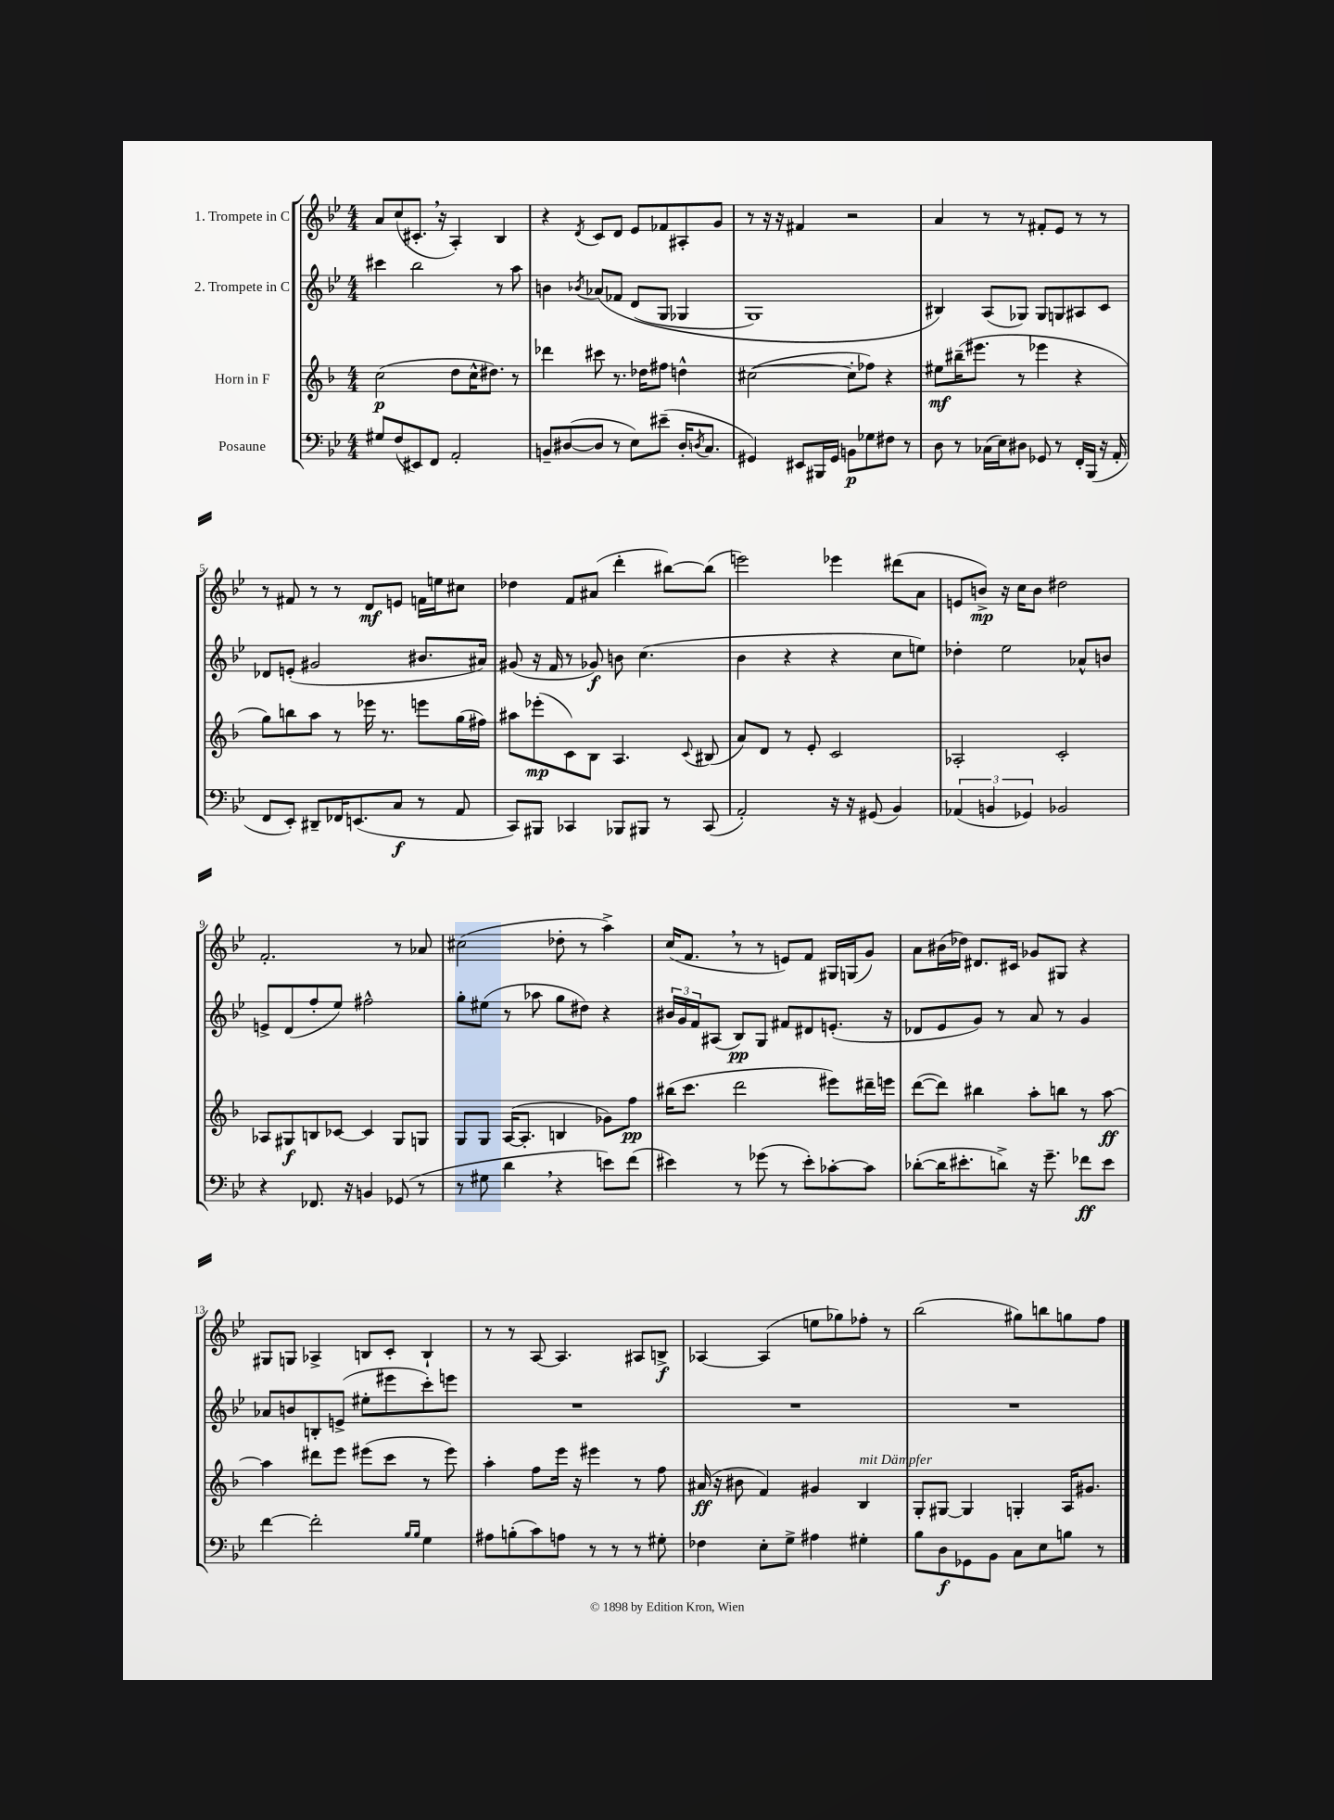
<<
\new StaffGroup <<
\new Staff = "s0" \with { instrumentName = "1. Trompete in C" } {
    \clef treble \key bes \major \numericTimeSignature \time 4/4
    a'8 c''8( cis'8.-. \breathe r16 a4-.) bes4 |
    r4 \acciaccatura { d'8 } c'8 d'8 ees'8 fes'8 ais8-. g'8 |
    r8 r16 r16 fis'4 r2 |
    a'4 r8 r8 fis'8-. ees'8 r8 r8 |
    r8 fis'8 r8 r8 d'8\mf e'8 f'16 e''16 cis''8 |
    des''4 f'8 ais'8( d'''4-. bis''8~) bis''8( |
    e'''2) ees'''4 dis'''8( a'8 |
    e'8 b'8->\mp) r16 c''16 b'8 dis''2 |
    f'2.-. r8 aes'8 |
    cis''2( des''8-. r8 a''4->) |
    c''16( f'8. \breathe r8 r8 e'8) f'8 gis16 g16( g'8) |
    a'8 bis'16( des''16) dis'8. cis'16 ges'8 gis8 r4 |
    gis8 g8 aes4-> b8 c'8-. b4-! |
    r8 r8 a8~ a4. ais8 b8->\f |
    aes4~ aes4( e''8 ges''8) fes''8-. r8 |
    bes''2( gis''8) b''8 g''8 f''8 \bar "|." |
}
\new Staff = "s1" \with { instrumentName = "2. Trompete in C" } {
    \clef treble \key bes \major \numericTimeSignature \time 4/4
    cis'''4 bes''2 r8 a''8 |
    b'4 \acciaccatura { bes'8 } aes'8\( fes'8 d'8( g8 ges4 |
    g1) |
    bis4\) a8( ges8) ges8 g8 ais8 c'8 |
    des'8 e'8-.( gis'2 bis'8. ais'16) |
    gis'8( r16 f'16 r8 ges'8\f) b'8 c''4.( |
    bes'4 r4 r4 c''8 e''8) |
    des''4-. ees''2 aes'8-^ b'8 |
    e'8-> d'8( f''8-. ees''8) fis''2-^ |
    g''8-. eis''8( r8 aes''8 g''8 dis''8) r4 |
    \tuplet 3/2 { bis'16 g'16 f'16 } ais8( bes8\pp) g8 fis'8 dis'8 e'8.-.( r16 |
    des'8 ees'8 g'8) r8 a'8 r8 g'4 |
    aes'8 b'8 b8-. e'8->( eis''8-. eis'''8 c'''8-.) e'''8 |
    R1 |
    R1 |
    R1 \bar "|." |
}
\new Staff = "s2" \with { instrumentName = "Horn in F" } {
    \clef treble \key f \major \numericTimeSignature \time 4/4
    c''2\p( d''8 c''16-^ dis''8.) r8 |
    des'''4 cis'''8 r8. des''16 fis''8 d''4-^ |
    cis''2~( cis''8-. fes''8) r4 |
    eis''8\mf bis''16--( eis'''8. r8 ees'''4 r4 |
    g''8) b''8 a''8 r8 ees'''16 r8. e'''8 g''16( fis''16) |
    ais''8 ees'''8-.\mp( c'8) bes8 a4. \appoggiatura { c'8 } bis8( |
    a'8) d'8 r8 e'8-. c'2 |
    aes2-. c'2-. |
    aes8 gis8\f b8 ces'8~ ces'4 gis8 g8 |
    g8 g8 a16~( a8.-. b4 ges'8) f''8\pp |
    bis''16( c'''8. d'''2 eis'''8) dis'''16-- e'''16 |
    d'''8~( d'''8) bis''4 a''8-. b''8 r8 a''8~\ff |
    a''4 dis'''8 e'''8 eis'''8( c'''8 r8 eis'''8) |
    a''4-. f''8 e'''16 r16 eis'''4 r8 f''8 |
    ais'16\ff( r16 bis'8 f'4) gis'4 bes4^\markup { \italic "mit Dämpfer" } |
    g8-. gis8~ gis4 g4-. a16 gis'8. \bar "|." |
}
\new Staff = "s3" \with { instrumentName = "Posaune" } {
    \clef bass \key bes \major \numericTimeSignature \time 4/4
    gis8 f8( eis,8) f,8 a,2-. |
    b,8-- dis8~( dis8 r8 ees8) eis'8--( dis16-. \acciaccatura { d8 } c8. |
    gis,4) eis,8 bis,,16 gis,16 b,8\p ges8 fis8 r8 |
    d8 r8 ces16( ees16) dis8 ges,8 r8 f,16-. bes,,16( r16 a,16-. |
    f,8 ees,8-.) dis,8-- fes,16 e,8.( c8\f r8 a,8 |
    c,8) bis,,8 ces,4 bes,,8 bis,,8 r8 ces,8( |
    a,2-.) r16 r16 gis,8( bes,4) |
    \tuplet 3/2 { aes,4( b,4 ges,4) } bes,2 |
    r4 fes,8. r16 b,4 ges,8( r8 |
    r8 gis8 d'4 \breathe r4 e'8) f'8( |
    eis'4) r8 ges'8( r8 eis'8-.) ces'8~-. ces'8 |
    des'8~-.( des'16 eis'8.-. d'8->) r16 g'8.-- fes'8\ff eis'8 |
    f'4~ f'2-. \grace { bes16 bes16 } g4 |
    ais8 b8-.( c'8) a8 r8 r8 r8 gis8-. |
    fes4 ees8-. g8-> ais4 gis4-. |
    bes8 d8\f ges,8 bes,8 c8 ees8 b8 r8 \bar "|." |
}
>>
>>
